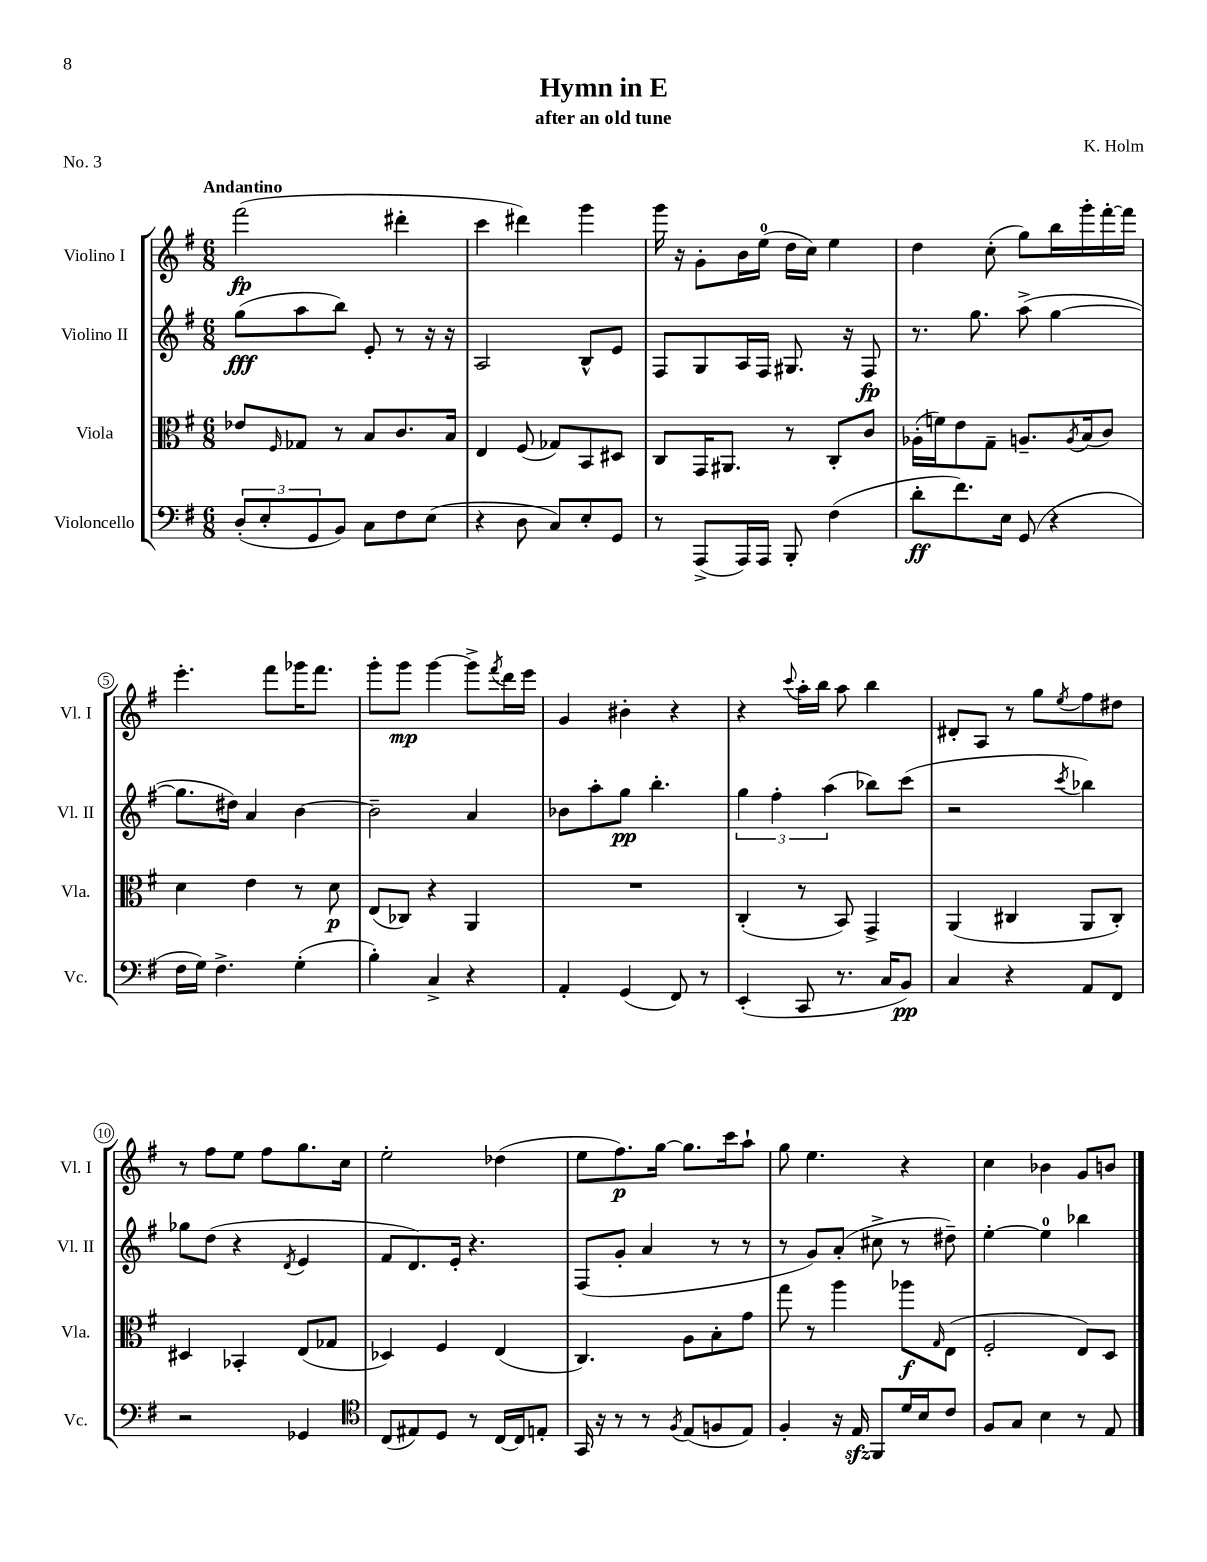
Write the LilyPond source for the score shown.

\header { title = "Hymn in E" composer = "K. Holm" subtitle = "after an old tune" piece = "No. 3" }
<<
\new StaffGroup <<
\new Staff = "s0" \with { instrumentName = "Violino I" shortInstrumentName = "Vl. I" } {
    \clef treble \key g \major \numericTimeSignature \time 6/8 \tempo "Andantino"
    fis'''2\fp( dis'''4-. |
    c'''4 dis'''4) g'''4 |
    g'''16 r16 g'8-. b'16 e''16-0( d''16 c''16) e''4 |
    d''4 c''8-.( g''8) b''16 g'''16-. fis'''16~-. fis'''16 |
    e'''4.-. fis'''8 ges'''16 fis'''8. |
    g'''8-. g'''8\mp g'''4~ g'''8-> \acciaccatura { fis'''8 } d'''16 e'''16 |
    g'4 bis'4-. r4 |
    r4 \appoggiatura { c'''8 } a''16-. b''16 a''8 b''4 |
    dis'8-. a8 r8 g''8 \acciaccatura { e''8 } fis''8 dis''8 |
    r8 fis''8 e''8 fis''8 g''8. c''16 |
    e''2-. des''4( |
    e''8 fis''8.\p) g''16~ g''8. c'''16 a''8-! |
    g''8 e''4. r4 |
    c''4 bes'4 g'8 b'8 \bar "|." |
}
\new Staff = "s1" \with { instrumentName = "Violino II" shortInstrumentName = "Vl. II" } {
    \clef treble \key g \major \numericTimeSignature \time 6/8
    g''8\fff( a''8 b''8) e'8-. r8 r16 r16 |
    a2 b8-^ e'8 |
    fis8 g8 a16 fis16 gis8. r16 fis8\fp |
    r8. g''8. a''8->( g''4~ |
    g''8. dis''16) a'4 b'4~ |
    b'2-- a'4 |
    bes'8 a''8-. g''8\pp b''4.-. |
    \tuplet 3/2 { g''4 fis''4-. a''4( } bes''8) c'''8( |
    r2 \acciaccatura { c'''8 } bes''4) |
    ges''8 d''8( r4 \acciaccatura { d'8 } e'4 |
    fis'8 d'8.) e'16-. r4. |
    fis8( g'8-. a'4 r8 r8 |
    r8 g'8) a'8-.( cis''8-> r8 dis''8--) |
    e''4~-. e''4-0 bes''4 \bar "|." |
}
\new Staff = "s2" \with { instrumentName = "Viola" shortInstrumentName = "Vla." } {
    \clef alto \key g \major \numericTimeSignature \time 6/8
    ees'8 \grace { fis16 } ges8 r8 b8 c'8. b16 |
    e4 fis8( ges8) b,8 dis8 |
    c8 g,16 ais,8. r8 c8-. c'8 |
    aes16-.( f'16) e'8 g8-- a8.-- \acciaccatura { a8 } b16( c'8) |
    d'4 e'4 r8 d'8\p |
    e8( ces8) r4 a,4 |
    R2. |
    c4-.( r8 b,8) g,4-> |
    a,4( cis4 a,8 cis8-.) |
    dis4 bes,4-. e8( ges8 |
    des4) fis4 e4( |
    c4.) a8 b8-. g'8 |
    g''8 r8 a''4 aes''8\f \grace { g16 } e8( |
    fis2-. e8) d8 \bar "|." |
}
\new Staff = "s3" \with { instrumentName = "Violoncello" shortInstrumentName = "Vc." } {
    \clef bass \key g \major \numericTimeSignature \time 6/8
    \tuplet 3/2 { d8-.( e8-. g,8 } b,8) c8 fis8 e8( |
    r4 d8 c8) e8-. g,8 |
    r8 a,,8->( a,,16) a,,16 b,,8-. fis4( |
    d'8-.\ff fis'8.) e16 g,8( r4 |
    fis16 g16) fis4.-> g4-.( |
    b4-.) c4-> r4 |
    a,4-. g,4( fis,8) r8 |
    e,4-.( c,8 r8. c16 b,8\pp) |
    c4 r4 a,8 fis,8 |
    r2 ges,4 |
    \clef tenor c8( eis8) d8 r8 c16~ c16 e8-. |
    g,16 r16 r8 r8 \acciaccatura { fis8 } e8( f8 e8) |
    fis4-. r16 e16\sfz fis,8 d'16 b16 c'8 |
    fis8 g8 b4 r8 e8 \bar "|." |
}
>>
>>
\layout { \context { \Score \override BarNumber.stencil = #(make-stencil-circler 0.1 0.3 ly:text-interface::print) } }
